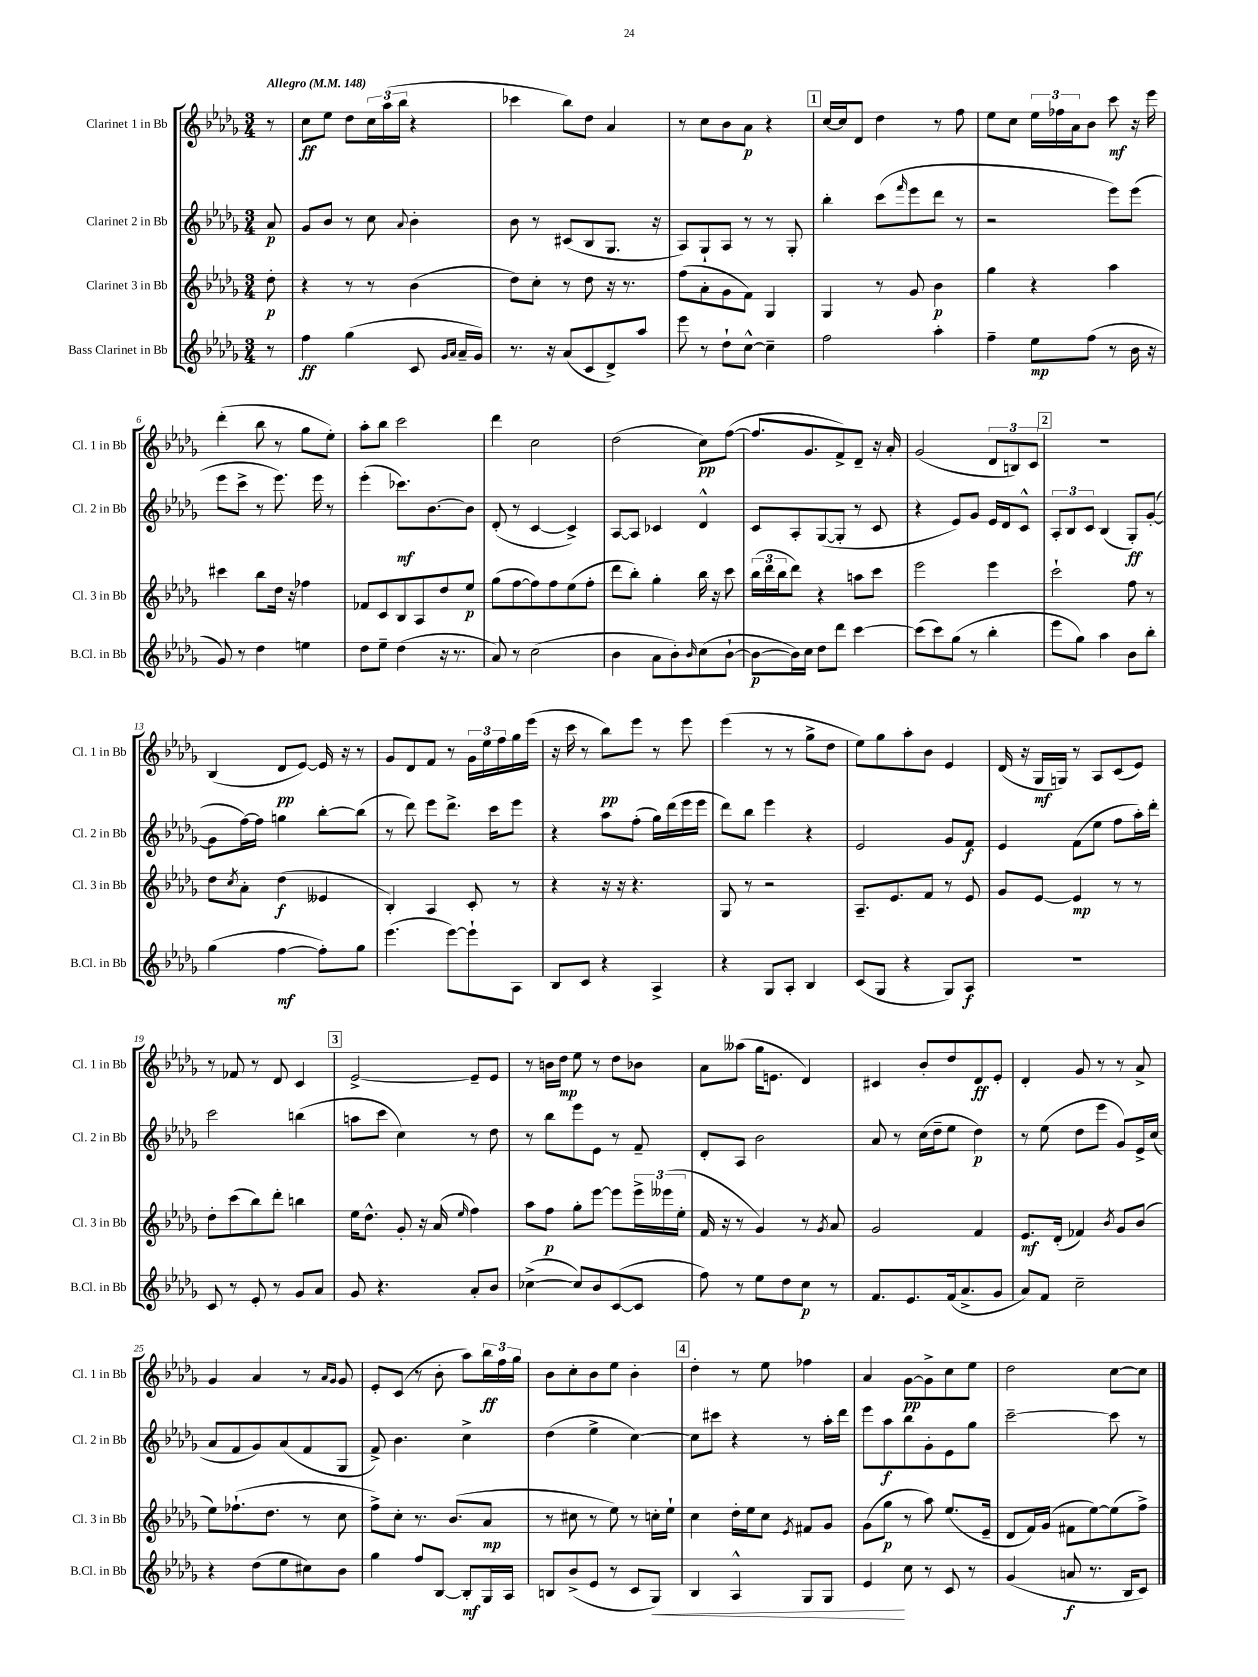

**kern	**kern	**kern	**kern
*staff4	*staff3	*staff2	*staff1
*clefG2	*clefG2	*clefG2	*clefG2
*k[b-e-a-d-g-]	*k[b-e-a-d-g-]	*k[b-e-a-d-g-]	*k[b-e-a-d-g-]
*M3/4	*M3/4	*M3/4	*M3/4
*MM148	*MM148	*MM148	*MM148
8r	8dd-'\	8a-/	8r
=	=	=	=
4ff\	4r	8g-/L	8cc\L
.	.	8b-/J	8ee-\J
(4gg-\	8r	8r	8dd-\L
.	8r	8cc\	24cc\L
.	.	.	(24aa-\
.	.	.	24bb-\JJ
.	.	8qqa-/	.
8c/	(4b-\	4b-'\	4r
16qqg-/LL	.	.	.
16qqa-/JJ	.	.	.
16a-~/LL	.	.	.
16g-/JJ)	.	.	.
=	=	=	=
8.r	8dd-\L)	8b-\	4ccc-\
.	8cc'\J	8r	.
16r	.	.	.
(8a-/L	8r	(8c#/L	8bb-\L)
8c/	8dd-\	8B-/	8dd-\J
8d-^/)	16r	8.G-/J	4a-/
.	8.r	.	.
8aa-/J	.	.	.
.	.	16r	.
=	=	=	=
8eee-\	(8ff\L	8A-/L)	8r
8r	8a-'\	8G-`/	8cc\L
8dd-`\L	8g-\	8A-/J	8b-\
[8cc^^\J	8f\J)	8r	8a-\J
4cc~\]	4G-/	8r	4r
.	.	8G-'/	.
=	=	=	=
2ff\	4G-/	4bb-'\	[16cc/LL
.	.	.	16cc/]J
.	.	.	8d-/J
.	8r	(8ccc\L	4dd-\
.	.	16qqfff/	.
.	8g-/	8eee-\	.
4aa-'\	4b-\	8ddd-\J	8r
.	.	8r	8ff\
=	=	=	=
4ff~\	4gg-\	2r	8ee-\L
.	.	.	8cc\J
8ee-\L	4r	.	24ee-\LL
.	.	.	24ff-\
.	.	.	24a-\J
(8ff\J	.	.	8b-\J
8r	4aa-\	8eee-\L)	8ccc\
16b-\	.	(8eee-\J	16r
16r	.	.	16eee-\
=	=	=	=
8g-/)	4ccc#\	8eee-\L	(4ddd-'\
8r	.	8ccc^\J	.
4dd-\	8bb-\L	8r	8bb-\
.	16dd-\Jk	8.eee-\)	8r
.	16r	.	.
4ee\	4ff-\	.	8gg-\L
.	.	16eee-\	.
.	.	8r	8ee-'\J)
=	=	=	=
8dd-\L	8f-/L	(4eee-'\	8aa-'\L
8ee-~\J	8c/	.	8bb-\J
(4dd-\	8B-/	8.ccc-\L)	2ccc\
.	8A-/	.	.
.	.	[8.b-\	.
16r	8dd-/	.	.
8.r	.	.	.
.	8ee-/J	8b-\]J	.
=	=	=	=
8a-/)	(8gg-\L	(8d-'/	4ddd-\
8r	[8ff\	8r	.
(2cc\	8ff\])	[4c/	2cc\
.	8ff\	.	.
.	(8ee-\	4c^/])	.
.	8ff'\J	.	.
=	=	=	=
4b-\	8ddd-\L	[8A-/L	(2dd-\
.	8bb-'\J)	8A-/]J	.
8a-\L	4gg-'\	4c-/	.
8b-'\)	.	.	.
16qqb-/	.	.	.
(8cc\	16bb-\	4d-^^/	8cc\L)
.	16r	.	.
[8b-`\J	8ccc\	.	([8ff\J
=	=	=	=
8b-\_L	(24bb-\LL	8c/L	8.ff/]L
.	24ddd-\	.	.
.	24bb-\J	.	.
16b-\]L)	8ddd-\J)	8A-'/	.
16cc\JJ	.	.	8.g-/
8dd-\L	4r	([8G-/	.
8ddd-\J	.	8G-'/]J	8f^/)
[4ccc\	8aa\L	8r	8d-~/J
.	8ccc\J	8c/	16r
.	.	.	16a-'/
=	=	=	=
(8ccc\]L	2eee-\	4r	(2g-/
8ccc\)	.	.	.
(8gg-\J	.	8e-/L)	.
8r	.	8g-/J	.
4bb-'\	4eee-\	16e-/LL	12d-/L
.	.	16d-/J	.
.	.	.	12B/)
.	.	8c^^/J	.
.	.	.	12c/J
=	=	=	=
8eee-\L	2ccc`\	12A-'/L	2.r
.	.	12B-/	.
8gg-\J)	.	.	.
.	.	12c/J	.
4aa-\	.	(4B-/	.
8b-\L	8ff\	8G-'/L)	.
8bb-'\J	8r	([8g-'/J	.
=	=	=	=
(4gg-\	8dd-\L	8g-\]L	(4B-/
.	8qcc/	.	.
.	8a-'\J	[16ff\L)	.
.	.	16ff\]JJ	.
[4ff\	(4dd-\	4gg\	8d-/L
.	.	.	[8e-/J)
8ff'\]L)	4e--/	[8bb-'\L	16e-/]
.	.	.	16r
8gg-\J	.	(8bb-\]J	8r
=	=	=	=
(4.eee-\	4B-'/)	8r	8g-/L
.	.	8ddd-\)	8d-/
.	4A-/	8eee-\L	8f/J
[8eee-\L)	.	8.ddd-^\J	8r
8eee-`\]	8c'/	.	24g-\LL
.	.	.	24ee-\
.	.	16ccc\LK	.
.	.	.	24ff\
8A-\J	8r	8eee-\J	16gg-\
.	.	.	(16eee-\JJ
=	=	=	=
8B-/L	4r	4r	16r
.	.	.	16ccc\
8c/J	.	.	8r
4r	16r	8aa-\L	8bb-\L)
.	16r	.	.
.	4.r	(8ff'\J	8eee-\J
4A-^/	.	16gg-\LL)	8r
.	.	(16ddd-\	.
.	.	16eee-\	8eee-\
.	.	16eee-\JJ	.
=	=	=	=
4r	8G-/	8ddd-\L)	(4eee-\
.	8r	8bb-\J	.
8G-/L	2r	4eee-\	8r
8A-'/J	.	.	8r
4B-/	.	4r	8gg-^\L
.	.	.	8dd-\J
=	=	=	=
(8c/L	8.A-~/L	2e-/	8ee-\L)
8G-/J	.	.	8gg-\
.	8.e-/	.	.
4r	.	.	8aa-'\
.	8f/J	.	8b-\J
8G-/L)	8r	8g-/L	4e-/
8A-/J	8e-/	8f/J	.
=	=	=	=
2.r	8g-/L	4e-/	(16d-/
.	.	.	16r
.	[8e-/J	.	16G-/LL
.	.	.	16G/JJ)
.	4e-/]	(8f\L	8r
.	.	8ee-\J	8A-/L
.	8r	8ff\L	(8c/
.	8r	16aa-'\L)	8e-/J)
.	.	16ddd-'\JJ	.
=	=	=	=
8c/	8dd-'\L	2ccc\	8r
8r	(8ccc\	.	8f-/
8e-'/	8bb-\)	.	8r
8r	8ddd-'\J	.	8d-/
8g-/L	4bb\	(4bb\	4c/
8a-/J	.	.	.
=	=	=	=
8g-/	16ee-\LK	8aa\L	[2e-^/
.	8.dd-^^\J	.	.
4.r	.	8ccc\J	.
.	8g-'/	4cc\)	.
.	16r	.	.
.	(16a-/	.	.
.	16qqee-/	.	.
8a-'/L	4ff\)	8r	8e-~/]L
8b-/J	.	8dd-\	8e-/J
=	=	=	=
([4cc-^\	8aa-\L	8r	8r
.	8ff\J	8bb-\L	16b\LL
.	.	.	16dd-\JJ
8cc-/]L)	8gg-'\L	8eee-\	8ee-\
8b-/	[8eee-\J	8e-\J	8r
([8c/	8eee-\]L	8r	8dd-\L
8c/]J	24eee-^\L	8f~/	8b-\J
.	(24eee--\	.	.
.	24ee-'\JJ	.	.
=	=	=	=
8ff\)	16f/	8d-'/L	8a-\L
.	16r	.	.
8r	8r	8A-/J	(8aa--\J
8ee-\L	4g-/)	2b-\	16gg-\LK
.	.	.	8.e\J
8dd-\	.	.	.
8cc\J	8r	.	4d-/)
.	8qg-/	.	.
8r	8a-/	.	.
=	=	=	=
8.f/L	2g-/	8a-/	4c#/
.	.	8r	.
8.e-/	.	.	.
.	.	(16cc\LL	8b-'/L
.	.	16dd-~\J	.
(16f/k	.	8ee-\J	8dd-/
8.a-^/	.	.	.
.	4f/	4dd-\)	8d-/
8g-/J	.	.	8e-'/J
=	=	=	=
8a-/L)	8.e-/L	8r	4d-'/
8f/J	.	(8ee-\	.
.	(16d-'/Jk	.	.
2cc~\	4f-/)	8dd-\L	8g-/
.	.	8eee-\J	8r
.	8qb-/	.	.
.	8g-/L	8g-/L)	8r
.	(8b-/J	16e-^/L	8a-^/
.	.	(16cc/JJ	.
=	=	=	=
4r	8ee-\L)	8a-/L	4g-/
.	(8.ff-`\	8f/	.
(8dd-\L	.	8g-/)	4a-/
.	8.dd-\J	.	.
8ee-\	.	(8a-/	.
8cc#\)	8r	8f/	8r
.	.	.	16qqa-/LL
.	.	.	16qqg-/JJ
8b-\J	8cc\	8G-/J	8g-/
=	=	=	=
4gg-\	8ff^\L)	8f^/)	8e-'/L
.	8cc'\J	4.b-\	(8c/J
8ff/L	8.r	.	8r
[8B-/J	.	.	8b-'\
.	(8.b-/L	.	.
8B-'/]L	.	4cc^\	8aa-\L)
16G-/L	8a-/J	.	24bb-\L
.	.	.	24ff\
16A-/JJ	.	.	.
.	.	.	24gg-\JJ
=	=	=	=
8B/L	8r	(4dd-\	8b-\L
(8b-^/	8cc#\	.	8cc'\
8e-/J	8r	4ee-^\	8b-\
8r	8ee-\)	.	8ee-\J
8c/L	8r	[4cc\)	4b-'\
8G-/J)	16cc'\LL	.	.
.	16ee-`\JJ	.	.
=	=	=	=
4B-/	4cc\	8cc\]L	4dd-'\
.	.	8ccc#\J	.
4A-^^/	16dd-'\LL	4r	8r
.	16ee-\J	.	.
.	8cc\J	.	8ee-\
.	8qe-/	.	.
8G-/L	8f#/L	8r	4ff-\
8G-/J	8g-/J	16aa-'\LL	.
.	.	16ddd-\JJ	.
=	=	=	=
4e-/	(8g-\L	8eee-\L	4a-/
.	8gg-\J	8aa-\	.
8cc\	8r	8bb-\	[8g-\L
8r	8aa-\)	8g-'\	8g-^\]
8c/	(8.ee-/L	8e-\	8cc\
8r	.	8gg-\J	8ee-\J
.	16e-~/Jk	.	.
=	=	=	=
(4g-/	8d-/L	[2ccc~\	2dd-\
.	16f/L)	.	.
.	(16g-/JJ	.	.
8a/	8f#\L	.	.
8.r	[8ee-\)	.	.
.	(8ee-\]	8ccc\]	[8cc\L
16B-/LK	.	.	.
8c/J)	8ff^\J)	8r	8cc\]J
==	==	==	==
*-	*-	*-	*-
